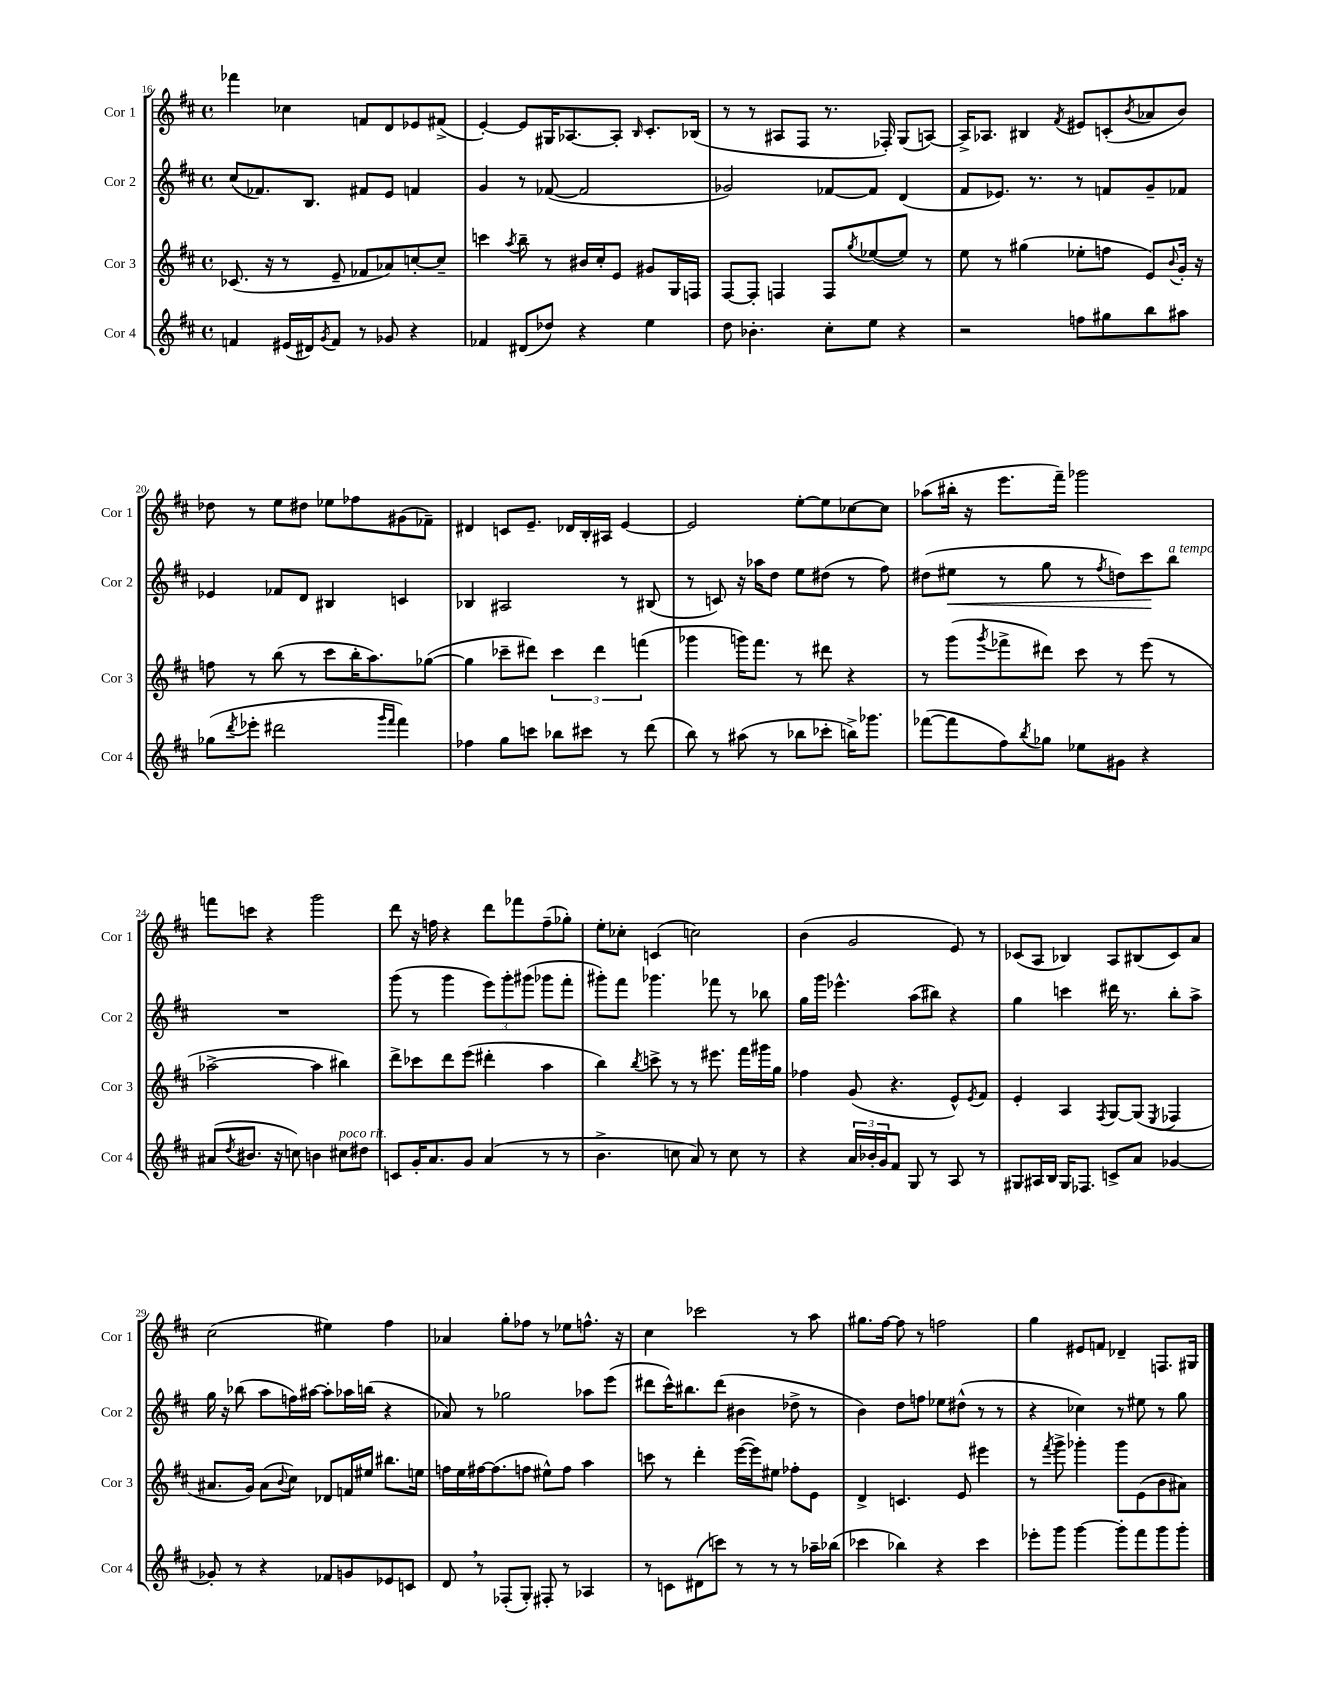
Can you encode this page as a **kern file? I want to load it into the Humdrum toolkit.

**kern	**kern	**kern	**kern
*staff4	*staff3	*staff2	*staff1
*clefG2	*clefG2	*clefG2	*clefG2
*k[f#c#]	*k[f#c#]	*k[f#c#]	*k[f#c#]
*M4/4	*M4/4	*M4/4	*M4/4
*met(c)	*met(c)	*met(c)	*met(c)
4f/	(8.c-/	(8cc#/L	4fff-\
.	.	8.f-/)	.
.	16r	.	.
(16e#/LL	8r	.	4cc-\
16d#/J)	.	8.B/J	.
8qg/	.	.	.
8f/J	8e~/	.	.
8r	8f-/L	8f#/L	8f/L
8g-/	8a-/)	8e/J	8d/
4r	[8cc'/	4f/	8e-/
.	8cc~/]J	.	(8f#^/J
=	=	=	=
4f-/	4ccc\	4g/	[4e'/)
.	8qaa/	.	.
(8d#/L	8bb~\	8r	8e/]L
8dd-/J)	8r	([8f-/	16G#/K
.	.	.	[8.A-/
4r	16b#/LL	2f-/]	.
.	16cc#'/J	.	.
.	8e/J	.	8A-'/]J
.	.	.	16qqB/
4ee\	8g#/L	.	8.c#'/L
.	16G/L	.	.
.	16F/JJ	.	(16B-/Jk
=	=	=	=
8dd\	[8F#/L	2g-/)	8r
4.b-'\	8F#'/]J	.	8r
.	4F/	.	8A#/L
.	.	.	8F#/J
8cc#'\L	8F/L	[8f-/L	8.r
.	8qgg/	.	.
8ee\J	([8ee-/	8f-/]J	.
.	.	.	16F-'/)
4r	8ee-/]J)	(4d/	(8G/L
.	8r	.	[8A/J)
=	=	=	=
2r	8ee\	8f#/L	16A^/]LK
.	.	.	8.A-/J
.	8r	8.e-/J)	.
.	(4gg#\	.	4B#/
.	.	8.r	.
.	.	.	8qf#/
8ff\L	8ee-'\L	8r	8e#/L
8gg#\	8ff\J	8f/L	(8c'/
.	.	.	8qb/
8bb\	8e/L)	8g~/	8a-/
.	8qqb/	.	.
8aa#\J	16g'/Jk	8f-/J	8b/J)
.	16r	.	.
=	=	=	=
(8gg-\L	8ff\	4e-/	8dd-\
8qddd/	.	.	.
8eee-'\J	8r	.	8r
2ddd#\	(8bb\	8f-/L	8ee\L
.	8r	8d/J	8dd#\J
.	8ccc#\L	4B#/	8ee-\L
.	16bb'\K	.	8ff-\
.	8.aa\)	.	.
16qqggg/LL	.	.	.
16qqfff#/JJ	.	.	.
4fff#\)	.	4c/	(8g#\
.	([8gg-\J	.	8f-~\J)
=	=	=	=
4ff-\	4gg-\]	4B-/	4d#/
8gg\L	8ccc-~\L	2A#/	8c/L
8ccc\J	8ddd#\J)	.	8.e~/J
8bb-\L	6ccc-\	.	.
.	.	.	16d-/LL
8ccc#\J	.	.	16B'/
.	6ddd#\	.	.
.	.	.	16A#/JJ
8r	.	8r	[4e/
.	(6fff\	.	.
(8ddd\	.	(8B#/	.
=	=	=	=
8bb\)	4ggg-\	8r	2e/]
8r	.	8c/)	.
(8aa#\	16ggg\LK)	16r	.
.	8.fff#\J	16aa-\LK	.
8r	.	8dd\J	.
8bb-\L	8r	8ee\L	[8ee'\L
8ccc-'\J	8ddd#\	(8dd#\J	8ee\]
16bb^\LK)	4r	8r	[8cc-\
8.ggg-\J	.	.	.
.	.	8ff#\)	8cc-\]J
=	=	=	=
([8fff-\L	8r	(8dd#\L	(8aa-\L
8fff-\]	(8ggg\L	8ee#\J	16bb#'\Jk
.	.	.	16r
.	8qggg/	.	.
8ff#\)	8fff-^\	8r	8.eee\L
8qbb/	.	.	.
8gg-\J	8ddd#\J)	8gg\	.
.	.	.	16fff#~\Jk)
8ee-\L	8ccc#\	8r	2ggg-\
.	.	8qff#/	.
8g#\J	8r	8dd\L)	.
4r	(8eee\	8ccc#\	.
.	8r	8bb\J	.
=	=	=	=
(8a#/L	[2aa-^\	1r	8fff\L
8qdd/	.	.	.
8.b#/J	.	.	8ccc\J
.	.	.	4r
16r	.	.	.
8cc\)	.	.	.
4b\	4aa-\]	.	2ggg\
8cc#\L	4bb#\)	.	.
8dd#\J	.	.	.
=	=	=	=
8c/L	8ddd^\L	(8ggg\	8ddd\
16g'/K	8ccc-\	8r	16r
8.a/	.	.	16ff\
.	8ddd\	4ggg\	4r
8g/J	(8eee\J	.	.
(4a/	4ddd#'\	12eee\L)	8ddd\L
.	.	12ggg'\	.
.	.	.	8fff-\
.	.	(12ggg#\J	.
8r	4aa\	8ggg-\L	(8ff~\
8r	.	8fff#'\J	8gg-'\J)
=	=	=	=
4.b^\	4bb\)	8ggg#'\L)	8ee'\L
.	.	8fff#\J	8cc-'\J
.	8qbb/	.	.
.	8ccc^\	4.ggg-\	(4c/
8cc\	8r	.	.
8a/)	8r	.	2cc\)
8r	8.eee#\	8fff-\	.
8cc\	.	8r	.
.	16fff#\LL	.	.
8r	16ggg#\	8bb-\	.
.	16gg\JJ	.	.
=	=	=	=
4r	4ff-\	16gg\LL	(4b\
.	.	16ggg\JJ	.
.	.	4.eee-^^\	.
24a/LL	(8g/	.	2g/
24b-'/	.	.	.
24g/J	.	.	.
8f#/J	4.r	.	.
8G/	.	(8aa\L	.
8r	.	8bb#\J)	.
8A/	8e^^/L)	4r	8e/)
.	8qe/	.	.
8r	8f#/J	.	8r
=	=	=	=
8G#/L	4e'/	4gg\	(8c-/L
16A#/L	.	.	8A/J
16B/JJ	.	.	.
16G#/LK	4A/	4ccc\	4B-/)
8.F-/J	.	.	.
.	8qF#/	.	.
8c^/L	[8G/L	16ddd#\	8A/L
.	.	8.r	.
8a/J	(8G/]J	.	(8B#/
.	8qE/	.	.
[4g-/	4F-/	8bb'\L	8c-/)
.	.	8aa^\J	8a/J
=	=	=	=
8g-'/]	8.a#/L	16gg\	(2cc#\
.	.	16r	.
8r	.	(8bb-\	.
.	16g/Jk)	.	.
4r	(8a#\L	8aa\L	.
.	8qqb/	.	.
.	8cc#\J)	16ff\L)	.
.	.	[16aa#\JJ	.
8f-/L	8d-/L	8aa#'\]L	4ee#\)
8g/	16f/L	16aa-\L	.
.	16ee#/JJ	(16bb\JJ	.
8e-/	8.bb#\L	4r	4ff#\
8c/J	.	.	.
.	16ee\Jk	.	.
=	=	=	=
8d/	16ff\LL	8a-/)	4a-/
.	16ee\	.	.
8r	[16ff#\J	8r	.
.	(8.ff#\]	.	.
(8F-'/L	.	2gg-\	8gg'\L
8G'/J)	8ff\J	.	8ff-\J
8F#'/	8ee#^^\L)	.	8r
8r	8ff\J	.	8ee-\L
4A-/	4aa\	8aa-\L	8.ff^^\J
.	.	(8eee\J	.
.	.	.	16r
=	=	=	=
8r	8ccc\	8ddd#\L	4cc#\
8c\L	8r	16ccc#^^\K)	.
.	.	8.bb#\	.
(8d#\	4ddd'\	.	2ccc-\
8ccc\J)	.	(8ddd#\J	.
8r	([16eee\LL	4b#\	.
.	16eee\]J)	.	.
8r	8ee#\J	.	.
8r	8ff-'\L	8dd-^\	8r
16aa-~\LL	8e\J	8r	8aa\
(16bb-\JJ	.	.	.
=	=	=	=
4ccc-\	4d^/	4b\)	8.gg#\L
.	.	.	[16ff#\Jk
4bb-\)	4.c/	8dd\L	8ff#\]
.	.	8ff\J	8r
4r	.	8ee-\L	2ff\
.	8e/	(8dd#^^\J	.
4ccc-\	4eee#\	8r	.
.	.	8r	.
=	=	=	=
8eee-'\L	8r	4r	4gg\
.	8qfff#/	.	.
8ggg\J	8ggg^\	.	.
[4ggg\	4ggg-'\	4cc-\)	8e#/L
.	.	.	8f/J
8ggg'\]L	8ggg-\L	8r	4d-~/
8fff#\	(8e\	8ee#\	.
8ggg\	8b\	8r	8.F/L
8ggg'\J	8a#\J)	8gg\	.
.	.	.	16G#/Jk
==	==	==	==
*-	*-	*-	*-
